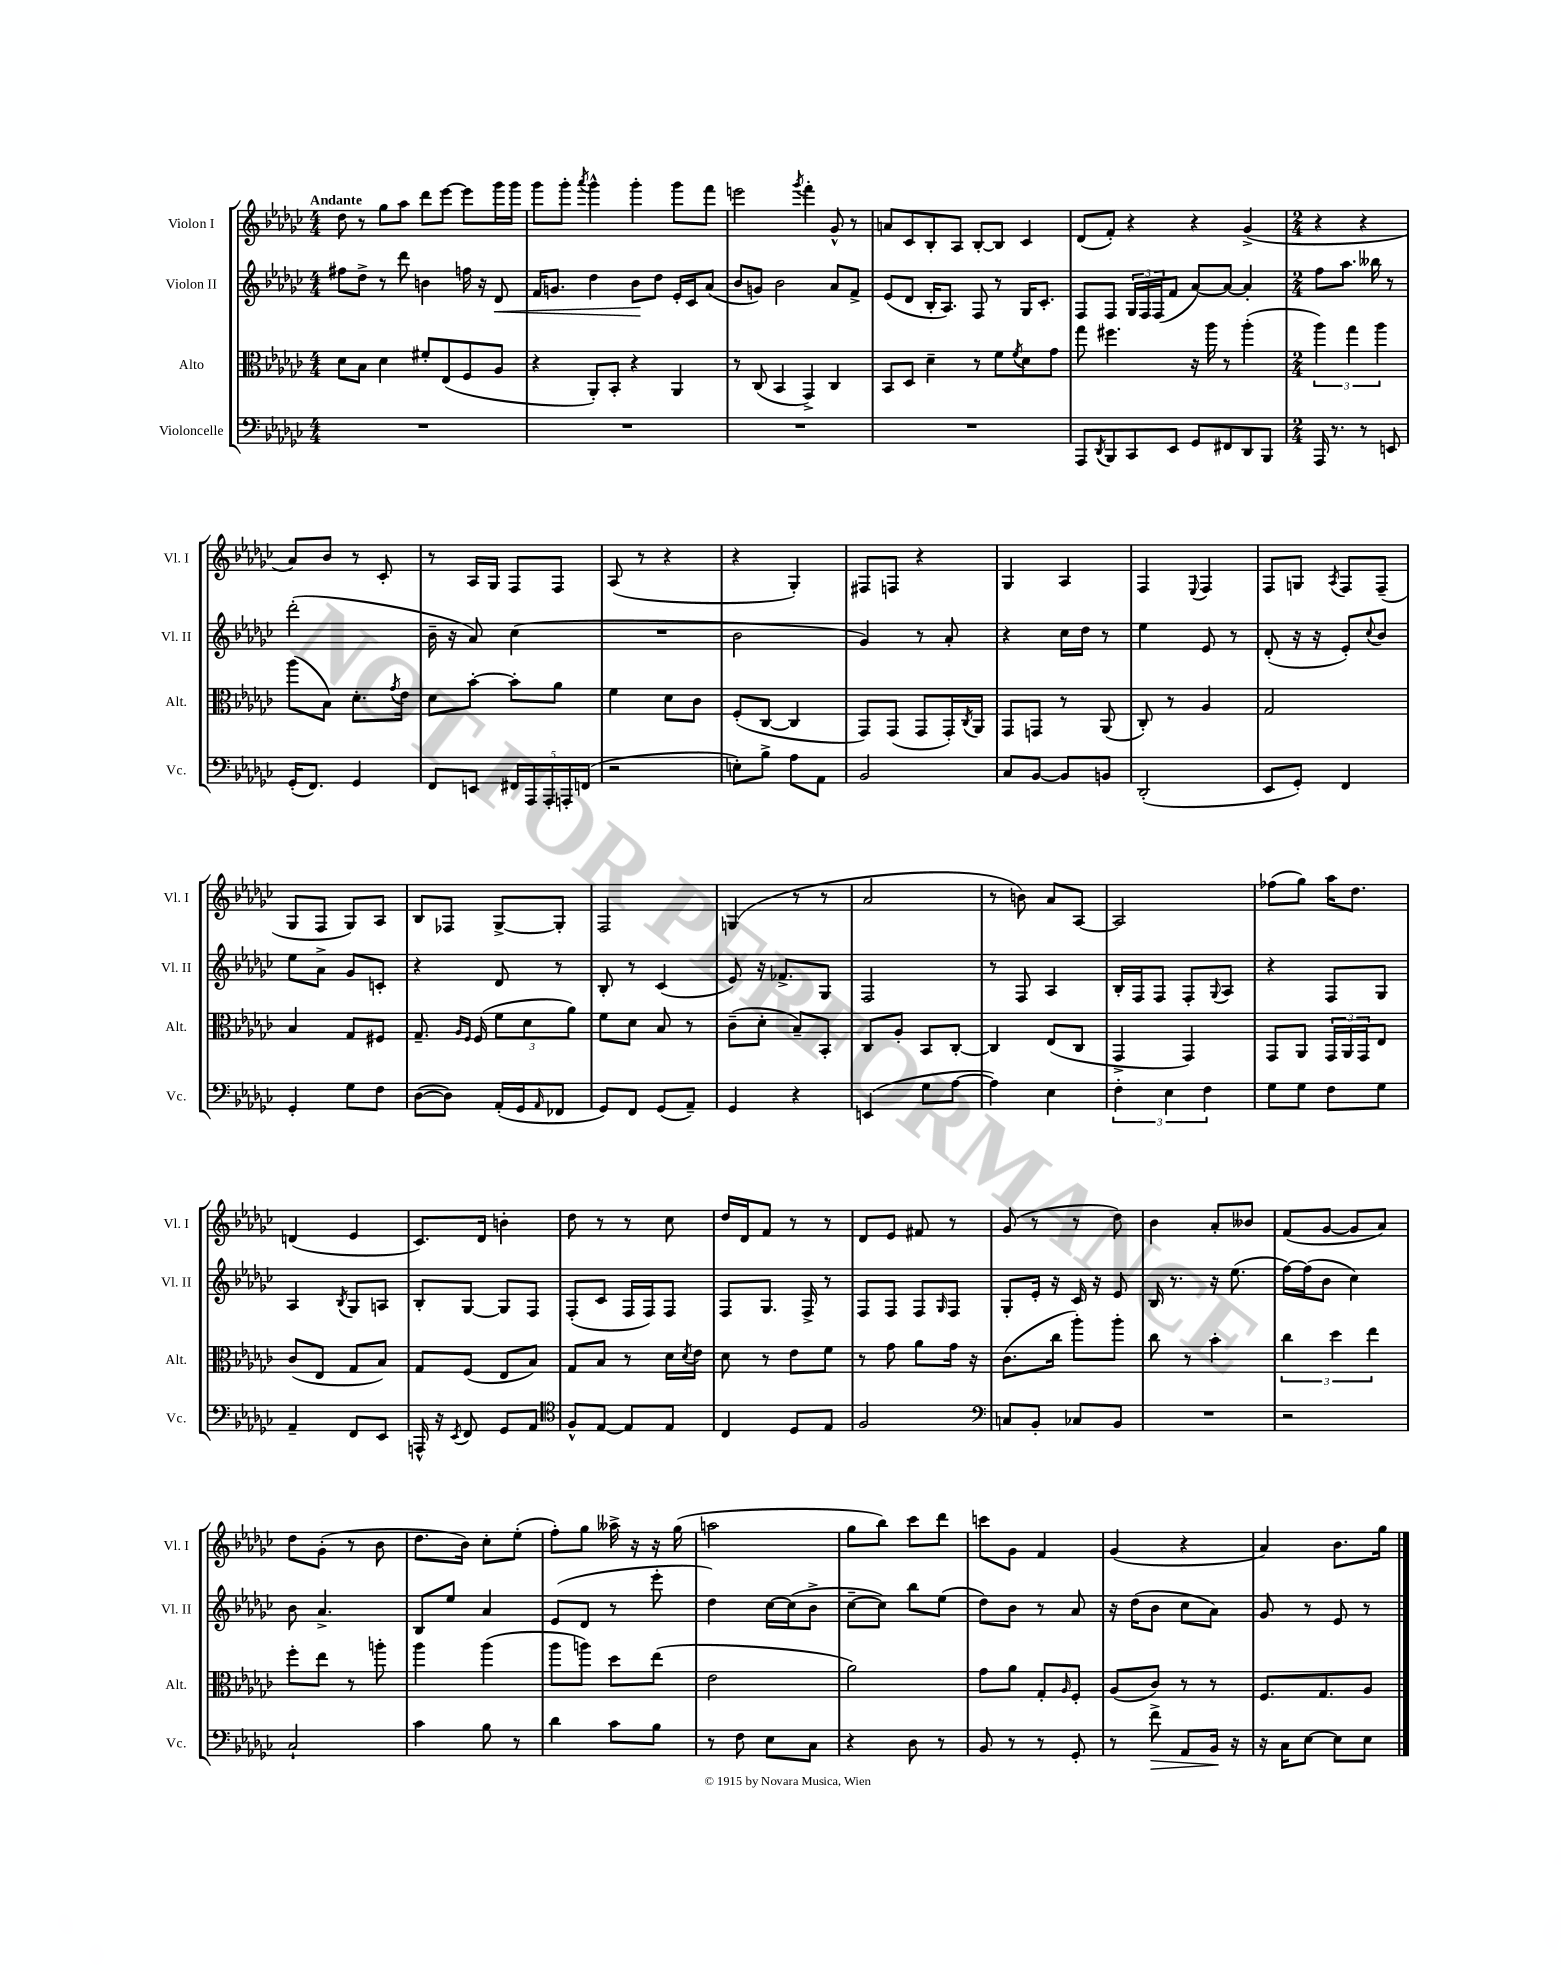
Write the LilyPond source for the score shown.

<<
\new StaffGroup <<
\new Staff = "s0" \with { instrumentName = "Violon I" shortInstrumentName = "Vl. I" } {
    \clef treble \key ges \major \numericTimeSignature \time 4/4 \tempo "Andante"
    des''8 r8 ges''8 aes''8 des'''8 ees'''8~ ees'''8 ges'''16 ges'''16 |
    ges'''8 ges'''8-. \acciaccatura { aes'''8 } ges'''4-^ ges'''4-. ges'''8 f'''8 |
    e'''2 \acciaccatura { ges'''8 } f'''4-. ges'8-^ r8 |
    a'8 ces'8 bes8-. aes8 bes8~-. bes8 ces'4 |
    des'8( f'8-.) r4 r4 ges'4->( |
    \numericTimeSignature \time 2/4 r4 r4 |
    aes'8) bes'8 r8 ces'8-. |
    r8 aes16 ges16 f8 f8 |
    aes8( r8 r4 |
    r4 ges4-.) |
    fis8 f8 r4 |
    ges4 aes4 |
    f4 \appoggiatura { ees8 } f4 |
    f8 g8 \acciaccatura { aes8 } f8 f8--( |
    ges8 f8 ges8) aes8 |
    bes8 fes8 ges8~-> ges8-. |
    f2 |
    g4( r8 r8 |
    aes'2 |
    r8 b'8) aes'8 aes8~ |
    aes2 |
    fes''8( ges''8) aes''16 des''8. |
    d'4( ees'4 |
    ces'8.) des'16 b'4-. |
    des''8 r8 r8 ces''8 |
    des''16 des'16 f'8 r8 r8 |
    des'8 ees'8 fis'8 r8 |
    ges'8( r8 r8 des''8) |
    bes'4 aes'8-. beses'8 |
    f'8( ges'8~ ges'8 aes'8) |
    des''8 ges'8-.( r8 bes'8 |
    des''8. bes'16) ces''8-. ees''8-.( |
    f''8-.) ges''8 aeses''16-> r16 r16 ges''16( |
    a''2 |
    ges''8 bes''8) ces'''8 des'''8 |
    c'''8 ges'8 f'4 |
    ges'4( r4 |
    aes'4) bes'8. ges''16 \bar "|." |
}
\new Staff = "s1" \with { instrumentName = "Violon II" shortInstrumentName = "Vl. II" } {
    \clef treble \key ges \major \numericTimeSignature \time 4/4
    fis''8 des''8-> r8 des'''8 b'4 f''16 r16 des'8\< |
    f'16 g'8. des''4 bes'8\! des''8 ees'16-. ces'16 aes'8( |
    bes'8 g'8) bes'2 aes'8 f'8-> |
    ees'8( des'8 bes16-. aes8.) f8 r8 ges16 ces'8.-. |
    f8 f8 \tuplet 3/2 { ges16 f16 f16( } f'8 aes'8~) aes'8~ aes'4-. |
    \numericTimeSignature \time 2/4 f''8 aes''8. beses''16 r8 |
    des'''2-.( |
    bes'16-- r16 aes'8) ces''4( |
    R2 |
    bes'2 |
    ges'4) r8 aes'8-. |
    r4 ces''16 des''16 r8 |
    ees''4 ees'8 r8 |
    des'8-.( r16 r16 ees'8-.) \appoggiatura { ces''8 } bes'8 |
    ees''8 aes'8-> ges'8 c'8-. |
    r4 des'8 r8 |
    bes8-. r8 ces'4( |
    ees'8) r16 fes'8.-> ges8 |
    f2 |
    r8 f8 aes4 |
    bes16-. f16 f8 f8-. \appoggiatura { ges8 } aes8 |
    r4 f8 ges8 |
    aes4 \acciaccatura { bes8 } ges8 a8 |
    bes8-. ges8~ ges8 f8 |
    f8-.( ces'8 f16 f16) f8 |
    f8 ges8. f16-> r8 |
    f8 f8 f8 \grace { ges16 } f8 |
    ges8-. ees'16-. r16 ces'16 r16 ees'8 |
    bes16 r8. r16 ees''8.( |
    f''16~) f''16( bes'8 ces''4) |
    bes'8 aes'4.-> |
    bes8 ees''8 aes'4 |
    ees'8( des'8 r8 ees'''8-. |
    des''4) ces''16~ ces''16( bes'8-> |
    ces''8~-- ces''8) bes''8 ees''8( |
    des''8) bes'8 r8 aes'8 |
    r16 des''16( bes'8 ces''8 aes'8) |
    ges'8 r8 ees'8 r8 \bar "|." |
}
\new Staff = "s2" \with { instrumentName = "Alto" shortInstrumentName = "Alt." } {
    \clef alto \key ges \major \numericTimeSignature \time 4/4
    des'8 bes8 des'4 fis'8-. ees8( f8 aes8 |
    r4 aes,8-.) bes,8-. r4 aes,4 |
    r8 ces8( bes,4 ges,4->) ces4 |
    bes,8 des8 des'4-- r8 f'8 \acciaccatura { f'8 } des'8 ges'8 |
    ges''8 fis''4. r16 aes''16 r8 aes''4-.( |
    \numericTimeSignature \time 2/4 \tuplet 3/2 { aes''4) ges''4 aes''4 } |
    aes''8( bes8) des'8.-. \acciaccatura { ges'8 } ees'16 |
    des'8 bes'8~-. bes'8-. aes'8 |
    f'4 des'8 ces'8 |
    f8-.( ces8~ ces4 |
    ges,8) ges,8( ges,8 ges,16-.) \acciaccatura { ces8 } aes,16 |
    ges,8 g,8 r8 aes,8( |
    ces8-.) r8 aes4 |
    ges2 |
    bes4 ges8 fis8 |
    ges8.-- \grace { aes16 f16 } f16( \tuplet 3/2 { f'8 des'8 aes'8) } |
    f'8 des'8 bes8 r8 |
    ces'8--( des'8-. bes8--) bes,8-. |
    ces8 aes8-. bes,8 ces8~-. |
    ces4 ees8( ces8 |
    ges,4-> ges,4) |
    ges,8 aes,8 \tuplet 3/2 { ges,16 aes,16 ges,16 } ees8 |
    ces'8( ees8 ges8 bes8) |
    ges8 f8( ees8 bes8) |
    ges8 bes8 r8 des'16 \acciaccatura { des'8 } ees'16 |
    des'8 r8 ees'8 f'8 |
    r8 ges'8 aes'8 ges'16 r16 |
    ces'8.( ces''16 aes''8-.) aes''8-. |
    ces''8 r8 bes'4-. |
    \tuplet 3/2 { ces''4 des''4 ees''4 } |
    f''8-. ees''8 r8 a''8-. |
    aes''4 aes''4( |
    aes''8 a''8) des''8 ees''8( |
    ees'2 |
    aes'2) |
    ges'8 aes'8 ges8-. \grace { aes16 } f8-. |
    aes8( ces'8) r8 r8 |
    f8. ges8. aes8 \bar "|." |
}
\new Staff = "s3" \with { instrumentName = "Violoncelle" shortInstrumentName = "Vc." } {
    \clef bass \key ges \major \numericTimeSignature \time 4/4
    R1 |
    R1 |
    R1 |
    R1 |
    aes,,8 \acciaccatura { des,8 } bes,,8 ces,8 ees,8 ges,8 fis,8 des,8 bes,,8 |
    \numericTimeSignature \time 2/4 aes,,16 r8. r8 e,8 |
    ges,16-.( f,8.) ges,4 |
    f,8 e,8 \tuplet 5/4 { fis,16 aes,,16 aes,,16-. a,,16-. f,16( } |
    r2 |
    e8-.) bes8-> aes8 aes,8 |
    bes,2 |
    ces8 bes,8~ bes,8 b,8 |
    des,2-.( |
    ees,8 ges,8-.) f,4 |
    ges,4-. ges8 f8 |
    des8~( des8) aes,16-.( ges,16 \grace { aes,16 } fes,8 |
    ges,8) f,8 ges,8( aes,8--) |
    ges,4 r4 |
    e,4( ges8 aes8~ |
    aes4) ees4 |
    \tuplet 3/2 { f4-. ees4 f4 } |
    ges8 ges8 f8 ges8 |
    aes,4-- f,8 ees,8 |
    a,,16-^ r16 \acciaccatura { ees,8 } f,8 ges,8 aes,8 |
    \clef tenor f8-^ ees8~ ees8 ees8 |
    ces4 des8 ees8 |
    f2 |
    \clef bass c8 bes,8-. ces8 bes,8 |
    R2 |
    r2 |
    ces2-! |
    ces'4 bes8 r8 |
    des'4 ces'8 bes8 |
    r8 f8 ees8 ces8 |
    r4 des8 r8 |
    bes,8 r8 r8 ges,8-. |
    r8 f'8->\> aes,8 bes,16\! r16 |
    r16 ces16 ees8~ ees8 ees8 \bar "|." |
}
>>
>>
\layout { \context { \Score \remove "Bar_number_engraver" } }
